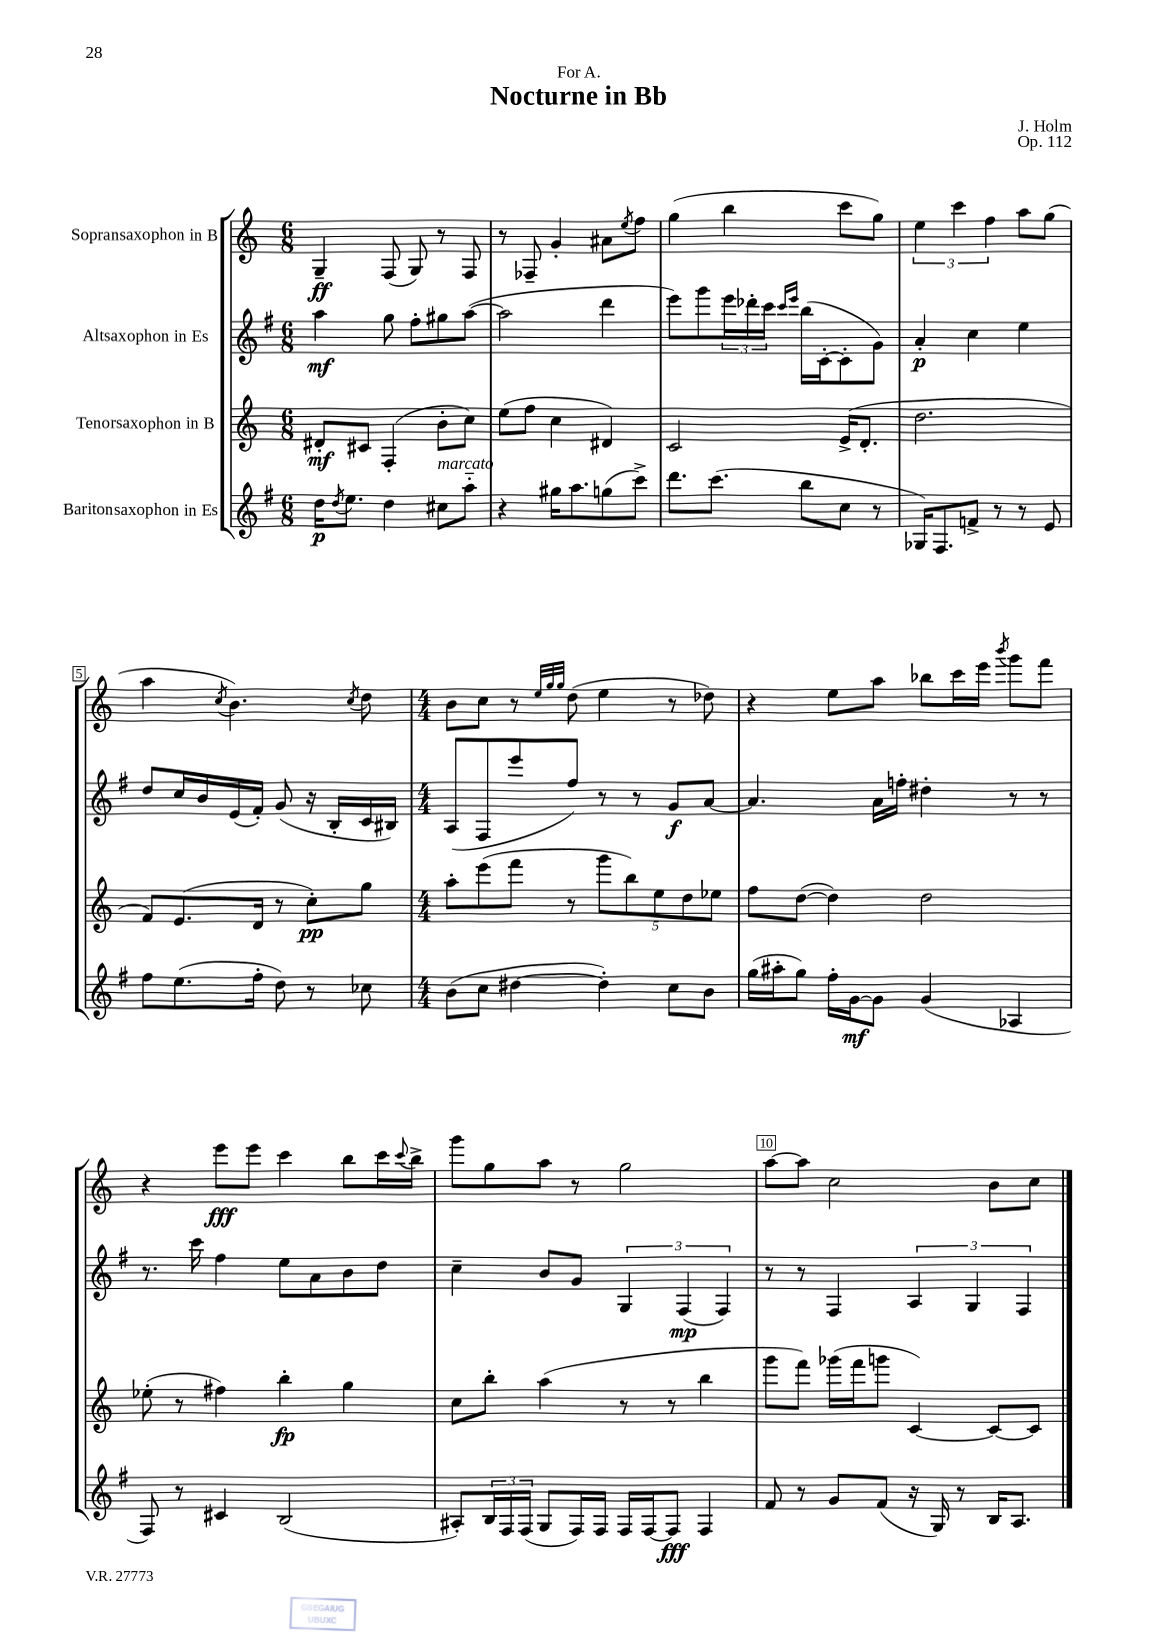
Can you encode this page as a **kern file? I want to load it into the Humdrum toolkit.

**kern	**kern	**kern	**kern
*staff4	*staff3	*staff2	*staff1
*clefG2	*clefG2	*clefG2	*clefG2
*k[f#]	*k[]	*k[f#]	*k[]
*M6/8	*M6/8	*M6/8	*M6/8
16dd	8d#'	4aa	4G~
8qdd	.	.	.
8.ee	.	.	.
.	8c#	.	.
4dd	(4F'	8gg	(8F
.	.	8ff#'	8G)
8cc#	8b'	8gg#	8r
8aa'~	8cc)	([8aa	8F
=	=	=	=
4r	(8ee	2aa]	8r
.	8ff	.	8F-~
16gg#	4cc	.	4g'
8.aa	.	.	.
(8gg	4d#)	4ddd	8a#
.	.	.	8qee
8ccc^)	.	.	8ff
=	=	=	=
8.ddd	2c	8eee)	(4gg
.	.	8ggg	.
(8.ccc	.	.	.
.	.	24eee	4bb
.	.	24ddd-'	.
.	.	24ccc	.
.	.	16qqccc	.
.	.	16qqeee	.
8bb	.	(16bb	.
.	.	[16c'	.
8cc	(16e^	8c']	8ccc
.	8.d'	.	.
8r	.	8g)	8gg)
=	=	=	=
16G-)	2.dd	4a'	6ee
8.F#	.	.	.
.	.	.	6ccc
8f^	.	4cc	.
.	.	.	6ff
8r	.	.	.
8r	.	4ee	8aa
8e	.	.	(8gg
=	=	=	=
8ff#	8f)	8dd	4aa
(8.ee	(8.e	16cc	.
.	.	16b	.
.	.	.	8qcc
.	.	(16e	4.b)
16ff#'	16d	16f#')	.
8dd)	8r	(8g	.
8r	8cc')	16r	.
.	.	16B'	.
.	.	.	8qcc
8cc-	8gg	16c	8dd
.	.	16B#)	.
=	=	=	=
*M4/4	*M4/4	*M4/4	*M4/4
(8b	8aa'	(8A	8b
8cc	(8eee	8F#	8cc
[4dd#	8fff	8eee	8r
.	.	.	32qqee
.	.	.	32qqgg
.	.	.	32qqgg
.	8r	8ff#)	(8dd
4dd#'])	10ggg	8r	4ee
.	10bb)	.	.
.	.	8r	.
.	10ee	.	.
8cc	.	8g	8r
.	10dd	.	.
8b	.	[8a	8dd-)
.	10ee-	.	.
=	=	=	=
(16gg	8ff	4.a]	4r
16aa#'	.	.	.
8gg)	([8dd	.	.
16ff#'	4dd])	.	8ee
[16g	.	.	.
8g]	.	16a	8aa
.	.	16ff'	.
(4g	2dd	4dd#'	8bb-
.	.	.	16ccc
.	.	.	16eee
.	.	.	8qbbb
4A-	.	8r	8ggg
.	.	8r	8fff
=	=	=	=
8F#)	(8ee-'	8.r	4r
8r	8r	.	.
.	.	16ccc	.
4c#	4ff#)	4ff#	8eee
.	.	.	8eee
(2B	4bb'	8ee	4ccc
.	.	8a	.
.	4gg	8b	8bb
.	.	8dd	16ccc
.	.	.	8qqccc
.	.	.	16bb^
=	=	=	=
8A#')	8cc	4cc~	8ggg
24B	8bb'	.	8gg
24F#	.	.	.
(24F#	.	.	.
8G	(4aa	8b	8aa
16F#)	.	8g	8r
16F#	.	.	.
16F#	8r	6G	2gg
[16F#	.	.	.
8F#]	8r	.	.
.	.	(6F#	.
4F#	4bb	.	.
.	.	6F#)	.
=	=	=	=
8f#	8ggg	8r	[8aa
8r	8fff)	8r	8aa]
8g	(16ggg-	4F#	2cc
.	16fff	.	.
(8f#	8ggg	.	.
16r	[4c)	6A	.
16G)	.	.	.
8r	.	.	.
.	.	6G	.
16B	8c_	.	8b
8.A	.	.	.
.	.	6F#	.
.	8c]	.	8cc
==	==	==	==
*-	*-	*-	*-
